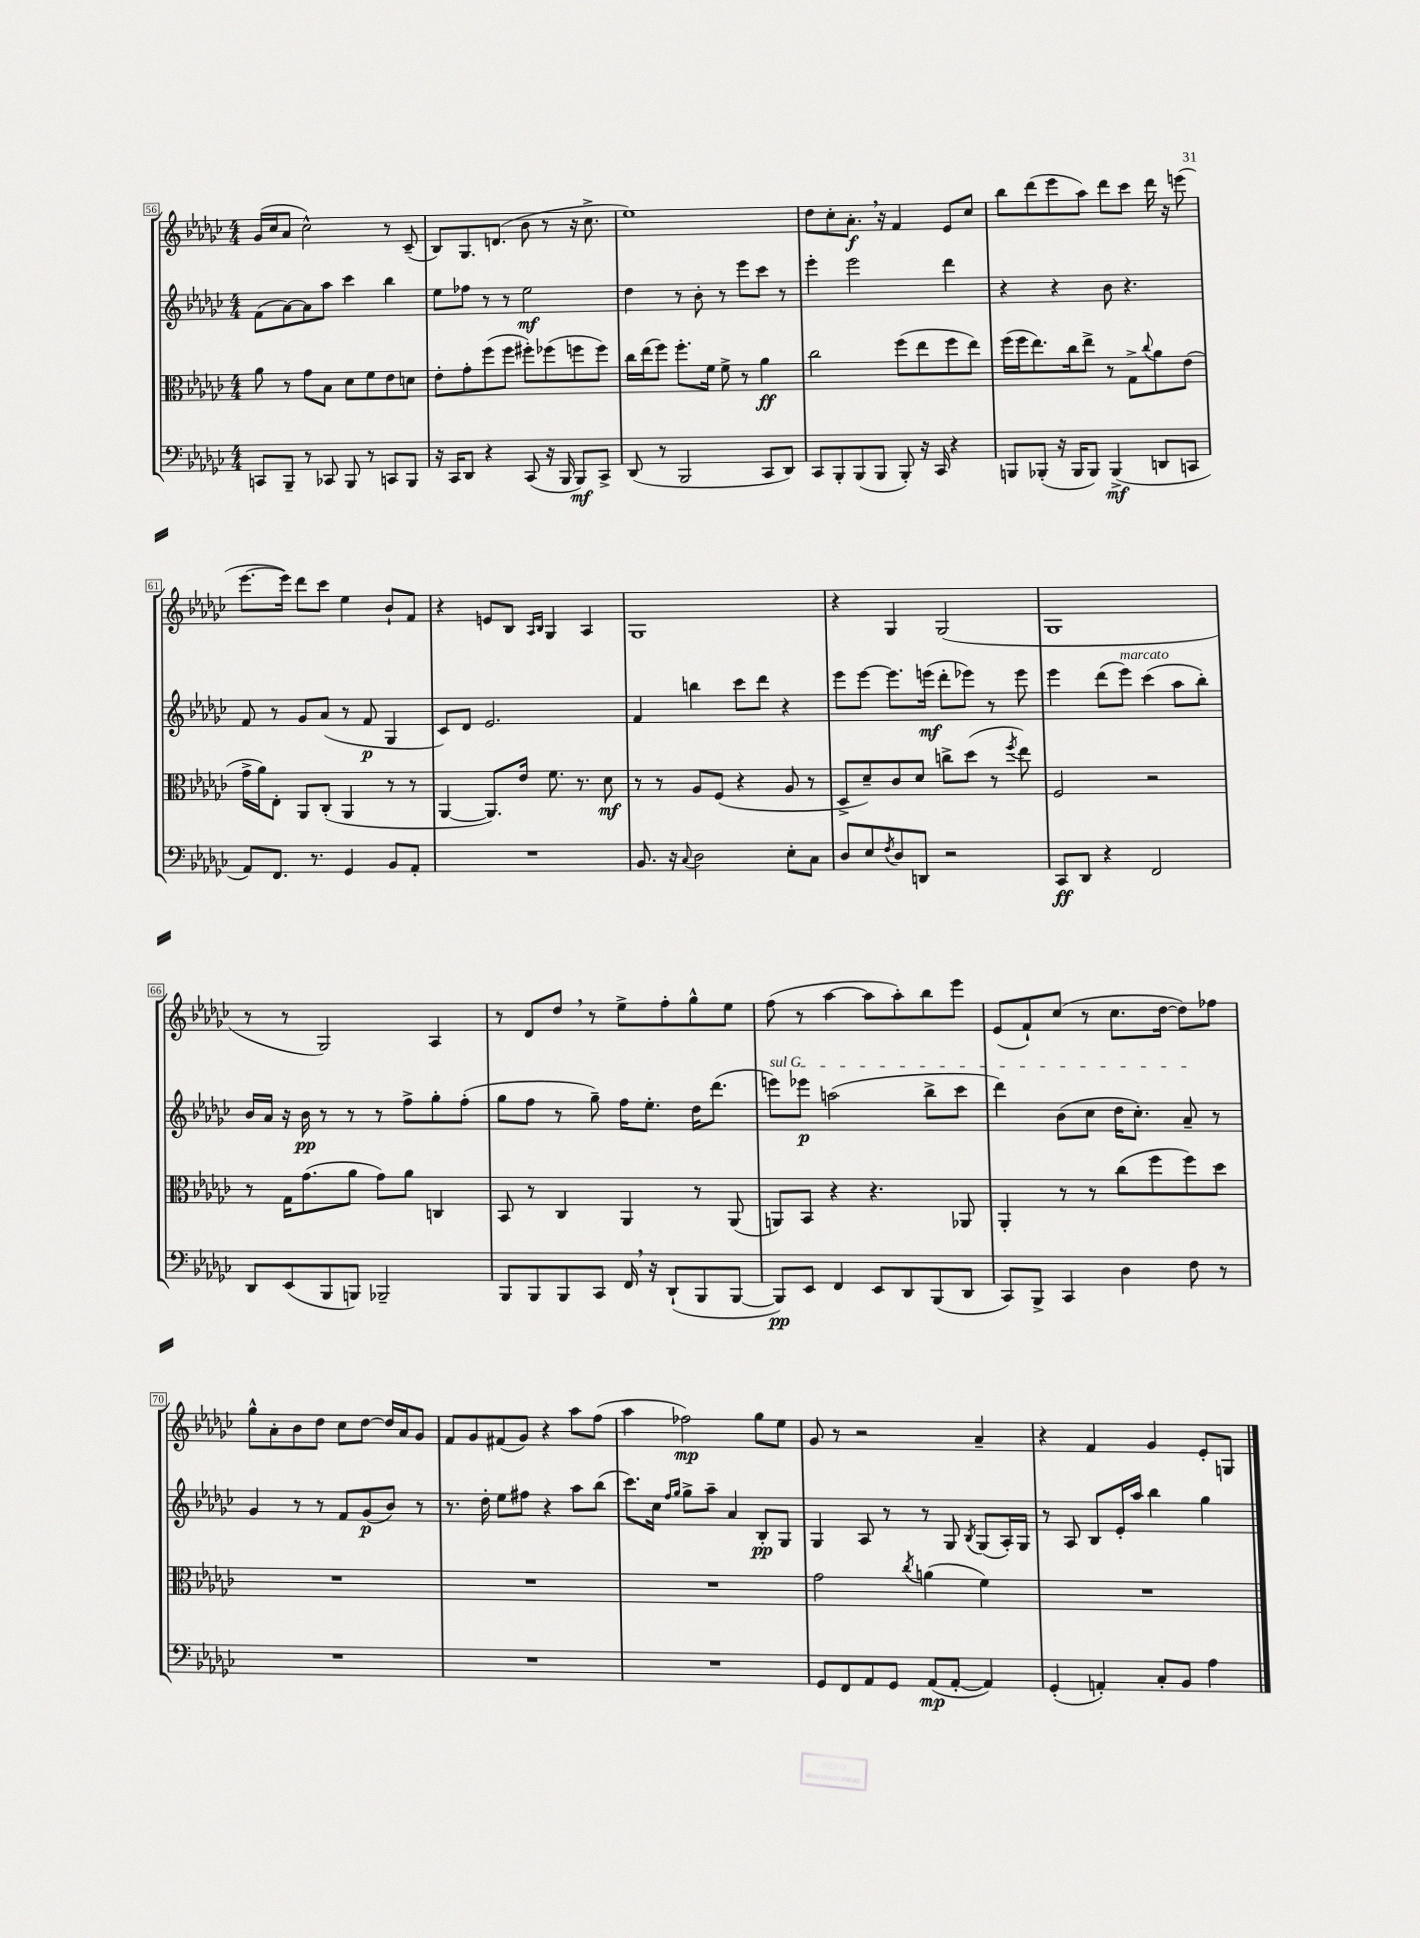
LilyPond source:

<<
\new StaffGroup <<
\new Staff = "s0" {
    \clef treble \key ges \major \numericTimeSignature \time 4/4
    ges'16( ces''16 aes'8 ces''2-^) r8 ces'8--( |
    bes8) ges8. d'8.( bes'8 r8 r16 ces''8.-> |
    ees''1) |
    des''8 ces''8-. aes'8.-.\f \breathe r16 f'4 ees'8 ces''8 |
    bes''8 des'''8( ees'''8 aes''8) des'''8 ces'''8 des'''16 r16 e'''8( |
    ees'''8.~ ees'''16) des'''8 ces'''8 ees''4 bes'8-! f'8 |
    r4 e'8 bes8 \grace { aes16 bes16 } ges4 aes4 |
    ges1 |
    r4 ges4 ges2( |
    ges1 |
    r8 r8 ges2) aes4 |
    r8 des'8 des''8 \breathe r8 ees''8-> f''8-. ges''8-^ ees''8 |
    f''8( r8 aes''4~ aes''8 aes''8-.) bes''8 ees'''8 |
    ees'8( f'8-!) ces''8( r8 ces''8. des''16~ des''8) fes''8 |
    ges''8-^ aes'8-. bes'8 des''8 ces''8 des''8~ des''16 aes'16 ges'8 |
    f'8 ges'8 fis'8( ges'8) r4 aes''8 f''8( |
    aes''4 fes''2\mp) ges''8 ees''8 |
    ges'8 r8 r2 aes'4-- |
    r4 f'4 ges'4 ees'8-. g8 \bar "|." |
}
\new Staff = "s1" {
    \clef treble \key ges \major \numericTimeSignature \time 4/4
    f'8( aes'8~) aes'8 aes''8 ces'''4 bes''4 |
    ees''8 fes''8 r8 r8 ees''2\mf |
    des''4 r8 bes'8-. r8 ees'''8 ces'''8 r8 |
    ees'''4-. ees'''2 des'''4 |
    r4 r4 bes'8 r4. |
    f'8 r8 ges'8 aes'8( r8 f'8\p ges4 |
    ces'8) des'8 ees'2. |
    f'4 b''4 ces'''8 des'''8 r4 |
    ees'''8 ees'''8~ ees'''8. e'''16\mf( des'''8-. ees'''8) r8 ees'''8 |
    ees'''4 des'''8( ees'''8^\markup { \italic "marcato" }) ces'''4( aes''8 bes''8-.) |
    bes'16 aes'16 r16 bes'16\pp r8 r8 r8 f''8-> ges''8-. f''8-.( |
    ges''8 f''8 r8 ges''8--) f''16 ees''8.-. des''16 des'''8.( |
    \once \override TextSpanner.bound-details.left.text = \markup { \italic "sul G" } e'''8\startTextSpan) ees'''8\p a''2( bes''8-> ces'''8 |
    des'''4) bes'8( ces''8 des''16 ces''8.-.) aes'8--\stopTextSpan r8 |
    ges'4 r8 r8 f'8 ges'8\p( bes'8) r8 |
    r8. des''16-. ees''8 fis''8 r4 aes''8 bes''8( |
    ces'''8.) ces''16 \grace { f''16 ges''16 } ges''8-> aes''8-- aes'4 bes8-.\pp ges8 |
    ges4 aes8 r8 r8 ges8 \acciaccatura { bes8 } ges8( aes16-.) ges16 |
    r8 aes8 bes8 ees'16-. aes''16 bes''4 ges''4 \bar "|." |
}
\new Staff = "s2" {
    \clef alto \key ges \major \numericTimeSignature \time 4/4
    aes'8 r8 ges'8 bes8 des'8 f'8 ees'8 d'8 |
    ees'8-. ges'8-. f''8( f''8 fis''8-.) fes''8( f''8 f''8) |
    ces''16 ees''16( f''8) f''8.-. f'16 f'8-> r8 aes'4\ff |
    ces''2 f''8( ees''8 f''8 ees''8) |
    f''16( f''16 ees''8.) ces''16 ees''8-> r8 ges8-> \appoggiatura { ces''8 } aes'8 ees'8( |
    ges'16-> aes'16) ees8-. aes,8 ces8-.( aes,4 r8 r8 |
    aes,4~ aes,8.) ees'16 f'8. r8. des'8\mf |
    r8 r8 aes8 f8( r4 aes8 r8 |
    des8-> des'8--) ces'8 des'8 c''8-> des''8( r8 \acciaccatura { f''8 } ees''8) |
    f2 r2 |
    r8 ges16 ges'8.( aes'8 ges'8) aes'8 c4 |
    bes,8 r8 ces4 aes,4 r8 aes,8( |
    a,8) bes,8 r4 r4. aes,8 |
    aes,4-. r8 r8 ces''8( f''8 f''8) des''8 |
    R1 |
    R1 |
    R1 |
    ges'2 \acciaccatura { ces''8 } a'4( f'4) |
    R1 \bar "|." |
}
\new Staff = "s3" {
    \clef bass \key ges \major \numericTimeSignature \time 4/4
    c,8 bes,,8-- r8 ces,8 bes,,8 r8 c,8 bes,,8 |
    r16 ces,16 des,8 r4 ces,8( r16 bes,,16 bes,,8\mf) ces,8-> |
    des,8( r8 bes,,2 ces,8 des,8) |
    ces,8 bes,,8-. bes,,8( bes,,8 bes,,8-.) r16 ces,16 r4 |
    b,,8 bes,,8-.( r16 bes,,16 bes,,8) bes,,4->\mf( d,8 c,8 |
    aes,8) f,8. r8. ges,4 bes,8 aes,8-. |
    R1 |
    bes,8. r16 \appoggiatura { ces8 } des2 ees8-. ces8 |
    des8 ees8 \acciaccatura { f8 } des8 d,8 r2 |
    ces,8\ff des,8 r4 f,2 |
    des,8 ees,8( bes,,8 b,,8) bes,,2-- |
    bes,,8 bes,,8 bes,,8 ces,8 f,16 \breathe r16 des,8-!( bes,,8 bes,,8~ |
    bes,,8\pp) ees,8 f,4 ees,8 des,8 bes,,8( des,8 |
    ces,8) bes,,8-> ces,4 des4 f8 r8 |
    R1 |
    R1 |
    R1 |
    ges,8 f,8 aes,8 ges,8 aes,8\mp( aes,8~-. aes,4) |
    ges,4-.( a,4-.) ces8-. bes,8 aes4 \bar "|." |
}
>>
>>
\layout { \context { \Score currentBarNumber = #56 \override BarNumber.stencil = #(make-stencil-boxer 0.1 0.3 ly:text-interface::print) } }
